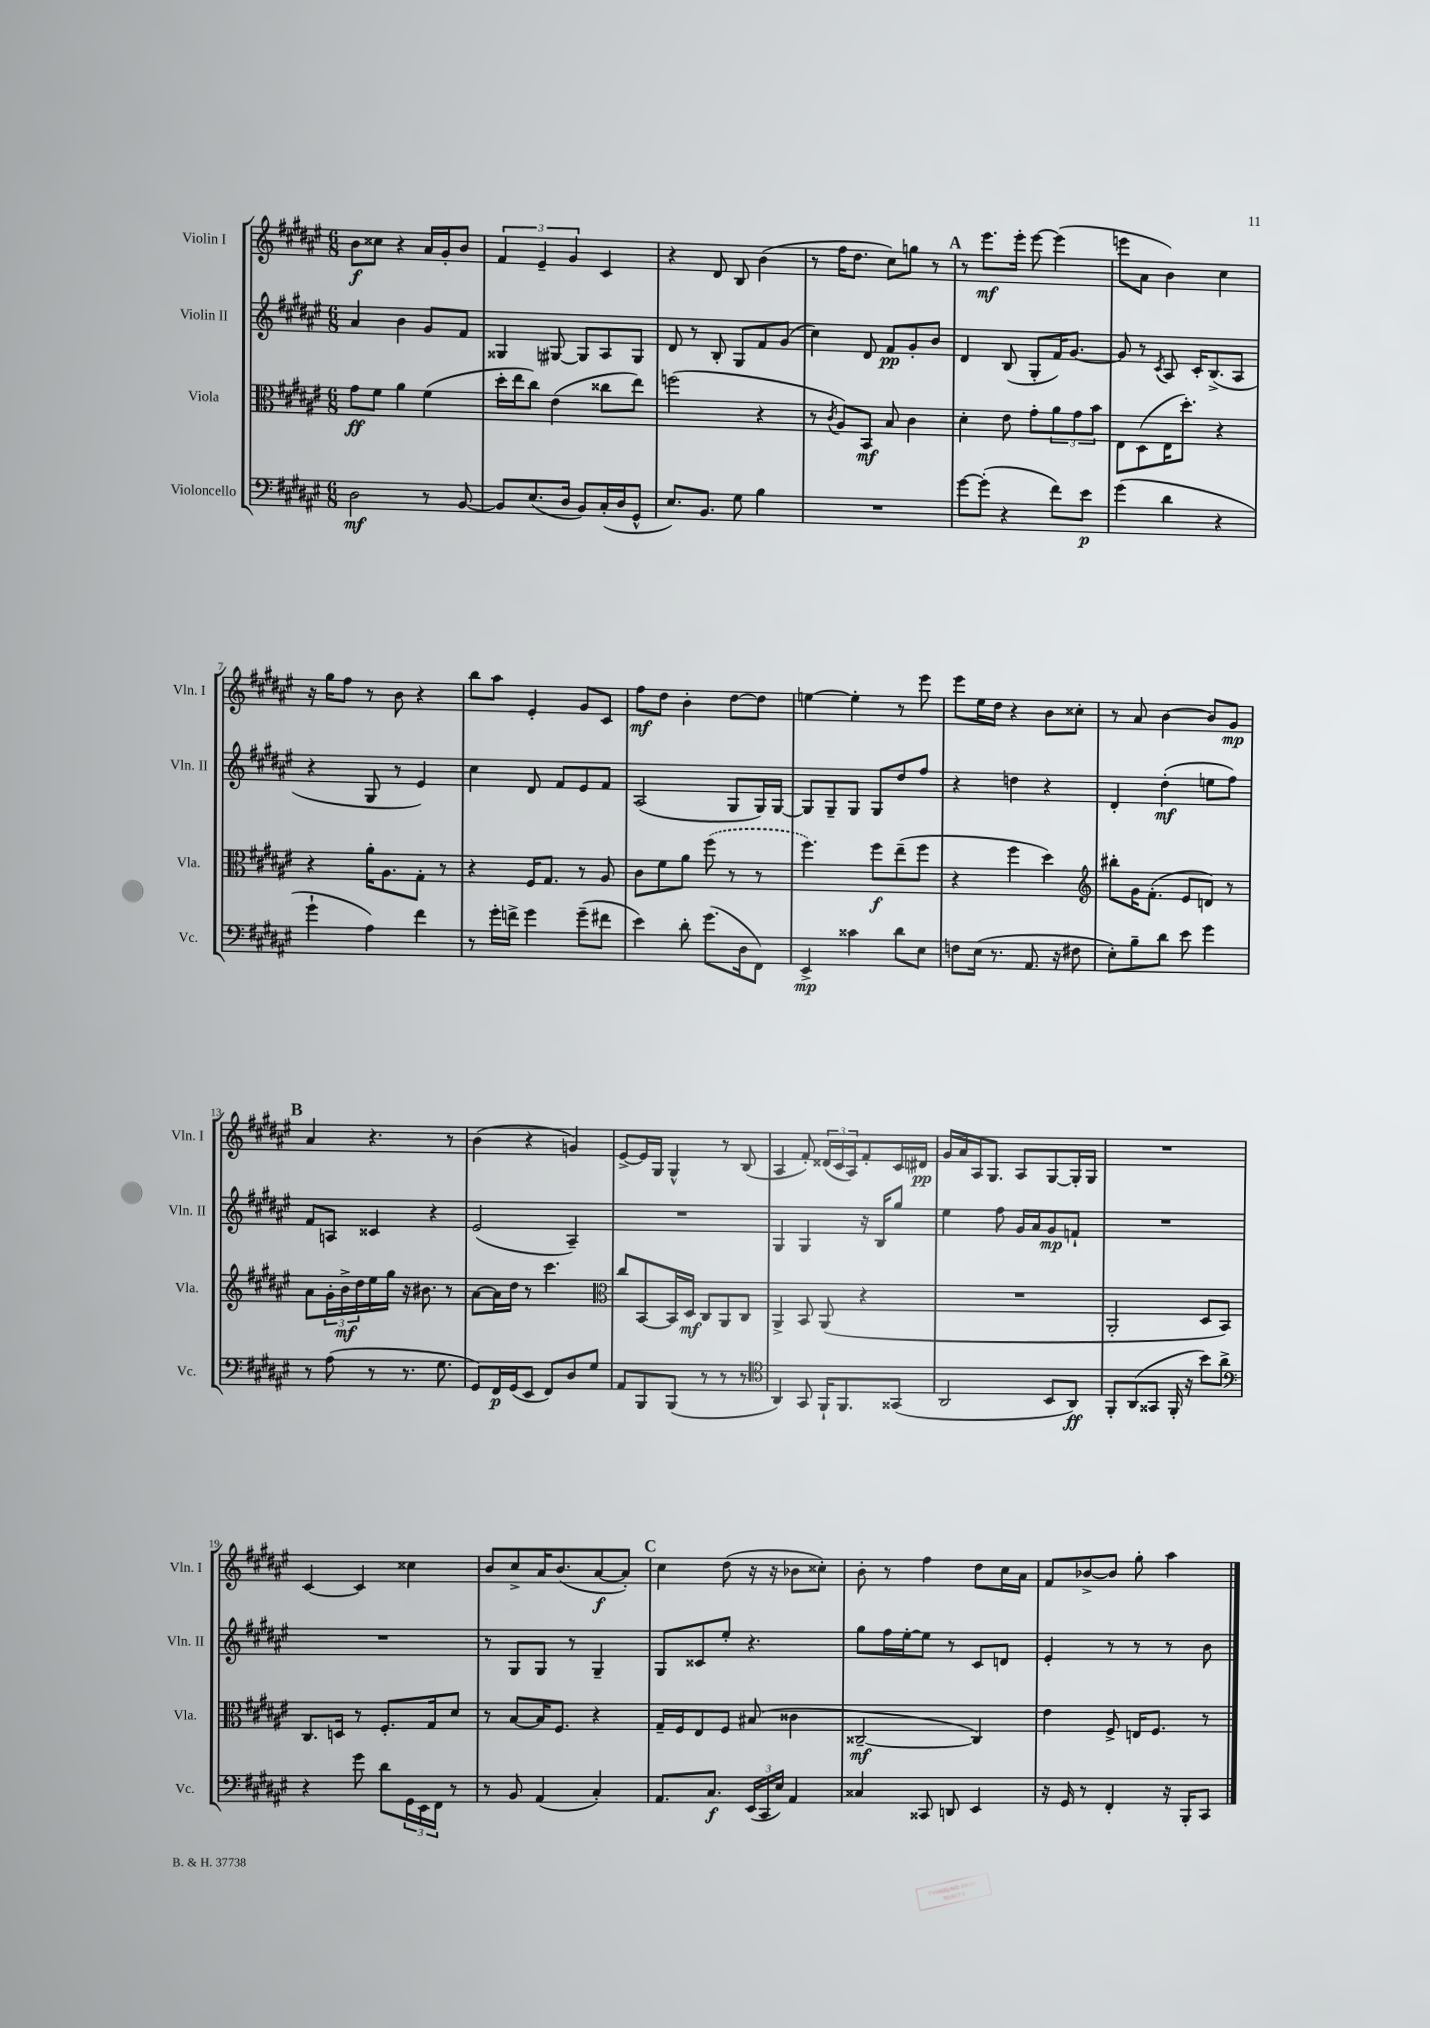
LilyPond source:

<<
\new StaffGroup <<
\new Staff = "s0" \with { instrumentName = "Violin I" shortInstrumentName = "Vln. I" } {
    \clef treble \key fis \major \numericTimeSignature \time 6/8
    b'8\f cisis''8 r4 ais'16 gis'16-. b'8 |
    \tuplet 3/2 { fis'4 eis'4-- gis'4 } cis'4 |
    r4 dis'8 b8 b'4( |
    r8 fis''16 dis''8. cis''8) g''8 r8 |
    \mark \markup { \bold "A" } r8 eis'''8.\mf eis'''16-. eis'''8~ eis'''4( |
    e'''8 ais'8 b'4) cis''4 |
    r16 gis''16 fis''8 r8 b'8 r4 |
    b''8 ais''8 eis'4-. gis'8 cis'8 |
    fis''8\mf dis''8 b'4-. dis''8~ dis''8 |
    e''4~ e''4-. r8 eis'''8 |
    eis'''8 eis''16 dis''16 r4 b'8 cisis''8-. |
    r8 ais'8 b'4~ b'8 gis'8\mp |
    \mark \markup { \bold "B" } ais'4 r4. r8 |
    b'4( r4 g'4) |
    eis'8~-> eis'16 gis16 gis4-^ r8 b8( |
    ais4 fis'8-.) \tuplet 3/2 { disis'16( cis'16 ais16) } fis'8-. cis'16 dis'16\pp |
    gis'16 ais'16 ais16 gis8. ais8 gis8~ gis16-. gis16 |
    R2. |
    cis'4~ cis'4 cisis''4 |
    b'8 cis''8-> ais'16 b'8.( ais'8~\f ais'8-.) |
    \mark \markup { \bold "C" } cis''4 dis''8( r16 r16 bes'8 cisis''8-.) |
    b'8-. r8 fis''4 dis''8 cis''16 ais'16 |
    fis'8 bes'8~-> bes'8 gis''8-. ais''4 \bar "|." |
}
\new Staff = "s1" \with { instrumentName = "Violin II" shortInstrumentName = "Vln. II" } {
    \clef treble \key fis \major \numericTimeSignature \time 6/8
    ais'4 b'4 gis'8 fis'8 |
    gisis4 gis8~ gis8 ais8 gis8 |
    dis'8 r8 b8-. gis8 fis'8 gis'8( |
    cis''4) dis'8 fis'8\pp gis'8-. b'8 |
    \mark \markup { \bold "A" } dis'4 b8( gis8-. fis'16) gis'8.~ |
    gis'8 r8 \acciaccatura { cis'8 } ais8 cis'16-. b8.->( ais8 |
    r4 gis8 r8 eis'4) |
    cis''4 dis'8 fis'8 eis'8 fis'8 |
    ais2( gis8 gis16) gis16~ |
    gis8 gis8-- gis8 gis8 dis''8 fis''8 |
    r4 d''4 r4 |
    dis'4-. dis''4-.\mf( e''8 fis''8) |
    \mark \markup { \bold "B" } fis'8 a8 cisis'4 r4 |
    eis'2( ais4--) |
    R2. |
    gis4 gis4 r16 b16 gis''8 |
    eis''4 fis''8 gis'16 ais'16 gis'8\mp f'8-! |
    R2. |
    R2. |
    r8 gis8 gis8 r8 gis4-- |
    \mark \markup { \bold "C" } gis8 cisis'8 eis''8-. r4. |
    gis''8 fis''16 eis''16~-. eis''8 r8 cis'8 d'8 |
    eis'4-. r8 r8 r8 b'8 \bar "|." |
}
\new Staff = "s2" \with { instrumentName = "Viola" shortInstrumentName = "Vla." } {
    \clef alto \key fis \major \numericTimeSignature \time 6/8
    gis'8\ff fis'8 ais'4 fis'4( |
    dis''16-. eis''16 cis''8) eis'4( cisis''8 eis''8) |
    f''2( r4 |
    r8 \acciaccatura { cis'8 } ais8) b,8\mf b8 cis'4 |
    \mark \markup { \bold "A" } dis'4-. eis'8 gis'8-. \tuplet 3/2 { ais'8 gis'8 b'8 } |
    eis8 dis8( eis16 dis''8.-.) r4 |
    r4 ais'16-. ais8. gis8-. r8 |
    r4 fis16 gis8. r8 ais8 |
    cis'8 fis'8 ais'8 \once \slurDashed fis''8( r8 r8 |
    fis''4.) fis''8\f eis''8--( fis''8 |
    r4 fis''4 dis''4) |
    \clef treble bis''8-. gis'16 fis'8.-.( eis'8 d'8) r8 |
    \mark \markup { \bold "B" } ais'8 \tuplet 3/2 { gis'16-. b'16->\mf dis''16 } eis''16 gis''16 r16 bis'8. r8 |
    ais'8~ ais'16 dis''16 r8 cis'''4. |
    \clef alto cis''8 b,8~ b,16 dis16\mf cis8 ais,8 cis8 |
    ais,4-> b,8 ais,8( r4 |
    R2. |
    ais,2-. dis8 b,8) |
    cis8. d16 r8 fis8.-. gis16 dis'8 |
    r8 b8~ b16 fis8. r4 |
    \mark \markup { \bold "C" } gis16-- fis16 eis8 fis8 bis8( cisis'4 |
    cisis2~--\mf cisis4) |
    eis'4 fis8-> e16 fis8. r8 \bar "|." |
}
\new Staff = "s3" \with { instrumentName = "Violoncello" shortInstrumentName = "Vc." } {
    \clef bass \key fis \major \numericTimeSignature \time 6/8
    dis2\mf r8 b,8~ |
    b,8 eis8.( dis16 b,8) cis16-.( dis16 gis,8-^ |
    eis8.) b,8. gis8 b4 |
    R2. |
    \mark \markup { \bold "A" } gis'8~ gis'8-.( r4 fis'8) eis'8\p |
    gis'4( dis'4 r4 |
    gis'4-! ais4) fis'4 |
    r8 gis'16-. f'16-> gis'4 gis'8--( fis'8 |
    eis'4) dis'8-. gis'8.( dis16 fis,8) |
    eis,4->\mp cisis'4 dis'8 eis8 |
    f8 eis16( r8. ais,8. r16 fis8 |
    eis8-.) b8-- dis'8 eis'8 gis'4 |
    \mark \markup { \bold "B" } r8 ais8( r8 r8. gis8. |
    gis,8) fis,16\p gis,16( eis,8 fis,8) dis8 gis8 |
    ais,8 b,,8 b,,8( r8 r8 r8 |
    \clef tenor ais,4) gis,8 fis,16-! fis,8. gisis,8( |
    ais,2 b,8 ais,8\ff) |
    fis,8-. ais,8( gisis,8 fis,16-. r16 b'8) ais'8-> |
    \clef bass r4 gis'8 dis'8 \tuplet 3/2 { gis,16 eis,16 fis,16 } r8 |
    r8 b,8 ais,4( cis4-.) |
    \mark \markup { \bold "C" } ais,8. cis8.\f \tuplet 3/2 { eis,16( cis,16 eis16) } ais,4 |
    cisis4 cisis,8 d,8 eis,4 |
    r16 gis,16 r8 fis,4-. r16 b,,16-. cis,8 \bar "|." |
}
>>
>>
